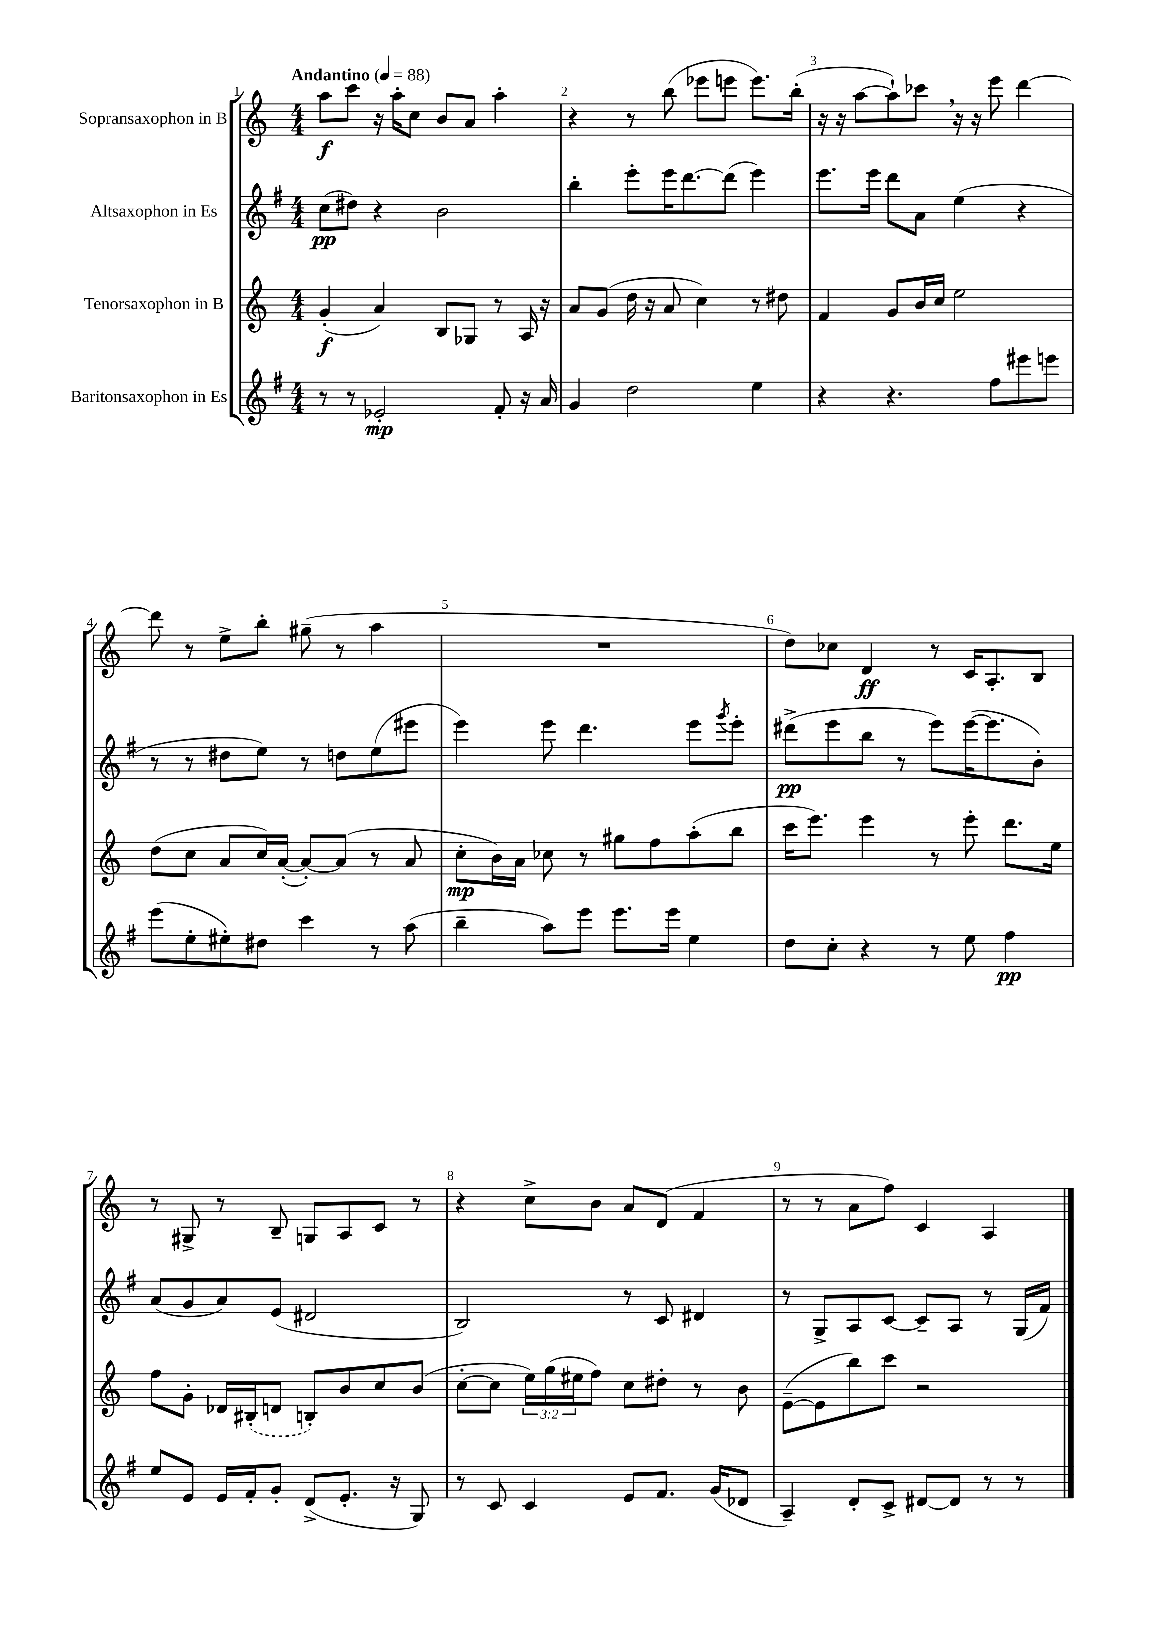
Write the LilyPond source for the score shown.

<<
\new StaffGroup <<
\new Staff = "s0" \with { instrumentName = "Sopransaxophon in B" } {
    \clef treble \key c \major \numericTimeSignature \time 4/4 \tempo "Andantino" 4 = 88
    a''8\f c'''8 r16 a''16-. c''8 b'8 a'8 a''4-. |
    r4 r8 b''8( ees'''8 e'''8 e'''8.) b''16-.( |
    r16 r16 a''8~ a''8-!) ces'''8 \breathe r16 r16 e'''8 d'''4~ |
    d'''8 r8 e''8-> b''8-. gis''8--( r8 a''4 |
    R1 |
    d''8) ces''8 d'4\ff r8 c'16 a8.-. b8 |
    r8 gis8-> r8 b8-- g8 a8 c'8 r8 |
    r4 c''8-> b'8 a'8 d'8( f'4 |
    r8 r8 a'8 f''8) c'4 a4 \bar "|." |
}
\new Staff = "s1" \with { instrumentName = "Altsaxophon in Es" } {
    \clef treble \key g \major \numericTimeSignature \time 4/4
    c''8\pp( dis''8) r4 b'2 |
    b''4-. e'''8-. e'''16 d'''8.~ d'''8( e'''4) |
    e'''8. e'''16 d'''8 a'8 e''4( r4 |
    r8 r8 dis''8 e''8) r8 d''8 e''8( eis'''8 |
    e'''4) e'''8 d'''4. e'''8 \acciaccatura { g'''8 } e'''8-. |
    dis'''8->\pp( e'''8 b''8 r8 e'''8) e'''16~( e'''8. b'8-.) |
    a'8( g'8 a'8) e'8( dis'2 |
    b2) r8 c'8 dis'4 |
    r8 g8-> a8 c'8~ c'8-- a8 r8 g16( fis'16) \bar "|." |
}
\new Staff = "s2" \with { instrumentName = "Tenorsaxophon in B" } {
    \clef treble \key c \major \numericTimeSignature \time 4/4 \override Staff.TupletNumber.text = #tuplet-number::calc-fraction-text
    g'4-.\f( a'4) b8 ges8 r8 a16 r16 |
    a'8 g'8( d''16 r16 a'8 c''4) r8 dis''8 |
    f'4 g'8 b'16 c''16 e''2 |
    d''8( c''8 a'8 c''16) a'16~-.( a'8~-.) a'8( r8 a'8 |
    c''8-.\mp b'16) a'16 ces''8 r8 gis''8 f''8 a''8-.( b''8 |
    c'''16 e'''8.) e'''4 r8 e'''8-. d'''8. e''16 |
    f''8 g'8-. des'16 \once \slurDashed bis16-.( d'8 b8-.) b'8 c''8 b'8( |
    c''8~-. c''8 \tuplet 3/2 { e''16) g''16( eis''16 } f''8) c''8 dis''8-. r8 b'8 |
    e'8~--( e'8 b''8) c'''8 r2 \bar "|." |
}
\new Staff = "s3" \with { instrumentName = "Baritonsaxophon in Es" } {
    \clef treble \key g \major \numericTimeSignature \time 4/4
    r8 r8 ees'2-.\mp fis'8-. r16 a'16 |
    g'4 d''2 e''4 |
    r4 r4. fis''8 eis'''8 e'''8 |
    e'''8( e''8-. eis''8-.) dis''8 c'''4 r8 a''8( |
    b''4-- a''8) e'''8 e'''8. e'''16 e''4 |
    d''8 c''8-. r4 r8 e''8 fis''4\pp |
    e''8 e'8 e'16 fis'16-. g'8-. d'8->( e'8.-. r16 g8) |
    r8 c'8 c'4 e'8 fis'8. g'16( des'8 |
    a4--) d'8-. c'8-> dis'8~ dis'8 r8 r8 \bar "|." |
}
>>
>>
\layout { \context { \Score \override BarNumber.break-visibility = ##(#f #t #t) barNumberVisibility = #all-bar-numbers-visible } }
